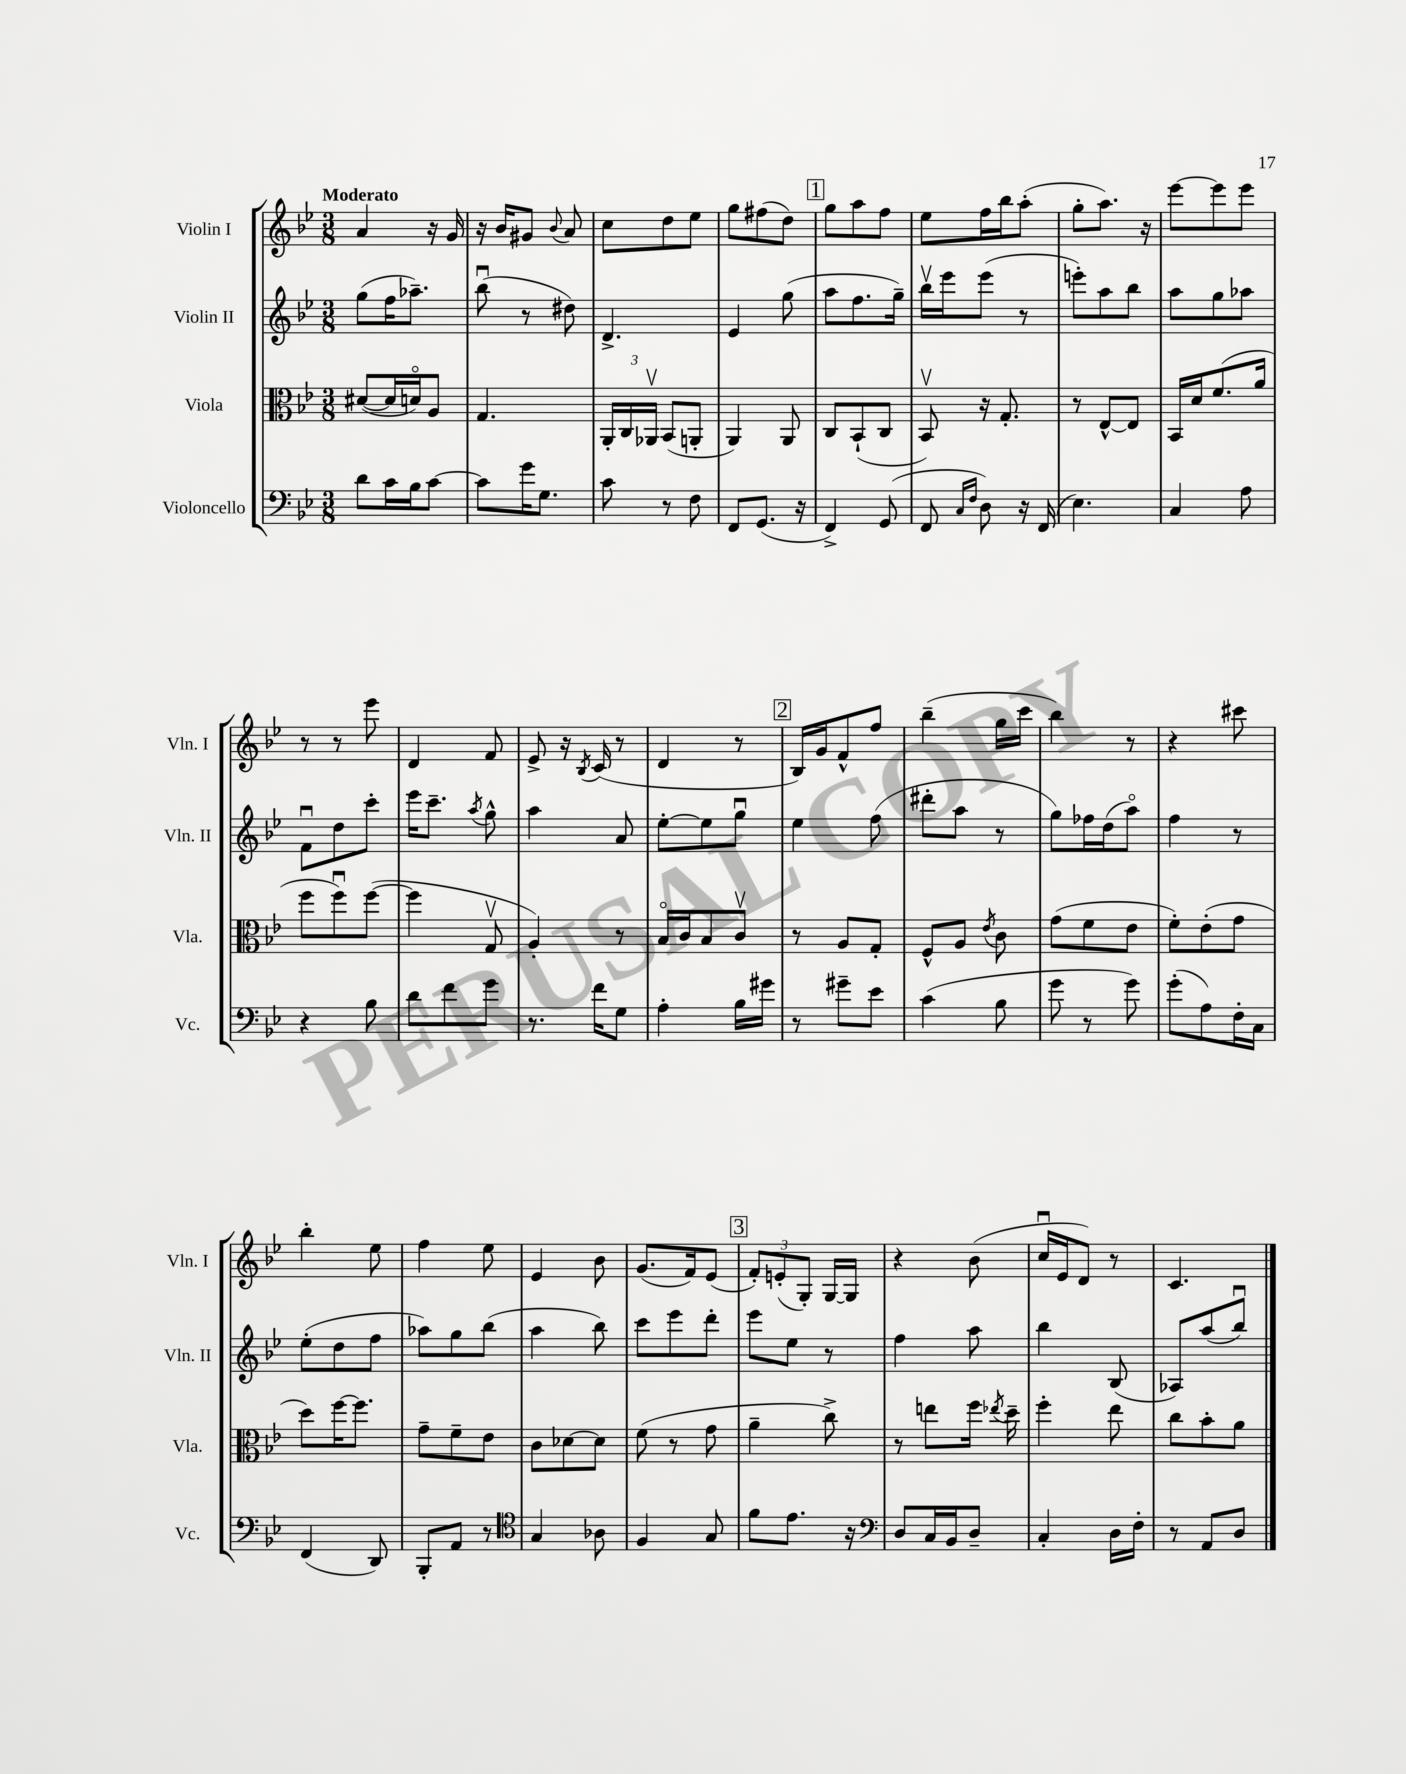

**kern	**kern	**kern	**kern
*staff4	*staff3	*staff2	*staff1
*clefF4	*clefC3	*clefG2	*clefG2
*k[b-e-]	*k[b-e-]	*k[b-e-]	*k[b-e-]
*M3/8	*M3/8	*M3/8	*M3/8
8d	([8d#	(8gg	4a
16c	16d#]	16ff	.
16B-	16do)	8.aa-~)	.
[8c	8A	.	16r
.	.	.	16g
=	=	=	=
8c]	4.G	(8bb-u	16r
.	.	.	16b-
16g	.	8r	8g#
8.G	.	.	.
.	.	.	8qqb-
.	.	8dd#)	8a
=	=	=	=
8c	24AA'	4.d^	8cc
.	24C	.	.
.	24AA-v	.	.
8r	(8BB-	.	8dd
8F	8AA'	.	8ee-
=	=	=	=
8FF	4AA)	4e-	8gg
(8.GG	.	.	(8ff#
.	8AA	(8gg	8dd)
16r	.	.	.
=	=	=	=
4FF^)	8C	8aa	8gg
.	(8BB-`	8.ff	8aa
(8GG	8C	.	8ff
.	.	16gg~)	.
=	=	=	=
8FF	8BB-v)	16bb-v	8ee-
.	.	16eee-	.
16qqC	.	.	.
16qqF	.	.	.
8D)	16r	(8eee-	16ff
.	8.G'	.	16bb-
16r	.	8r	(8aa'
(16FF	.	.	.
=	=	=	=
4.E-)	8r	8eee')	8gg'
.	[8E-^^	8aa	8.aa)
.	8E-]	8bb-	.
.	.	.	16r
=	=	=	=
4C	16BB-	8aa	[8eee-
.	16d	.	.
.	(8.f	8gg	8eee-]
8A	.	8aa-	8eee-
.	16a	.	.
=	=	=	=
4r	8ff	8fu	8r
.	8ffu)	8dd	8r
8B-	([8ff	8ccc'	8eee-
=	=	=	=
8d	4ff]	16eee-	4d
.	.	8.ccc~	.
8f	.	.	.
.	.	8qaa	.
8g	8Gv	8gg^^	8f
=	=	=	=
8.r	4A')	4aa	8e-^
.	.	.	16r
.	.	.	8qB-
16f	.	.	(16c
8G	8r	8a	8r
=	=	=	=
4A'	16B-o	[8ee-'	4d
.	16c	.	.
.	8B-	8ee-]	.
16B-	8cv	8ggu	8r
16g#	.	.	.
=	=	=	=
8r	8r	4ee-	16B-)
.	.	.	16g
8g#~	8A	.	8f^^
8e-	8G'	(8ff	8ff
=	=	=	=
(4c	8F^^	8ddd#'	(4bb-~
.	8A	8aa	.
.	8qe-	.	.
8B-	8c	8r	16gg
.	.	.	16ccc
=	=	=	=
8g	(8g	8gg)	4bb-)
8r	8f	16ff-	.
.	.	(16dd	.
8g)	8e-	8aao)	8r
=	=	=	=
(8g'	8f')	4ff	4r
8A)	(8e-'	.	.
16F'	8g	8r	8ccc#
16C	.	.	.
=	=	=	=
(4FF	8dd)	(8ee-'	4bb-'
.	[16ff	8dd	.
.	8.ff]	.	.
8DD)	.	8ff	8ee-
=	=	=	=
8BBB-'	8g~	8aa-)	4ff
8AA	8f~	8gg	.
8r	8e-	(8bb-	8ee-
=	=	=	=
*clefC4	*	*	*
4G	8c	4aa	4e-
.	[8d-	.	.
8A-	8d-]	8bb-)	8b-
=	=	=	=
4F	(8f	8ccc	(8.g
.	8r	8eee-	.
.	.	.	16f)
8G	8g	8ddd'	(8e-
=	=	=	=
8f	4a~	8eee-	12f')
.	.	.	(12e'
8.e-	.	8ee-	.
.	.	.	12G')
.	8cc^)	8r	[16G
16r	.	.	16G]
=	=	=	=
*clefF4	*	*	*
8D	8r	4ff	4r
16C	8ee	.	.
16BB-	.	.	.
8D~	16ff	8aa	(8b-
.	8qee-	.	.
.	16dd~	.	.
=	=	=	=
4C'	4ff'	4bb-	16ccu
.	.	.	16e-
.	.	.	8d)
16D	8ee-	(8B-	8r
16F'	.	.	.
=	=	=	=
8r	8cc	8A-)	4.c
8AA	8b-'	(8aa	.
8D	8a	8bb-u)	.
==	==	==	==
*-	*-	*-	*-
